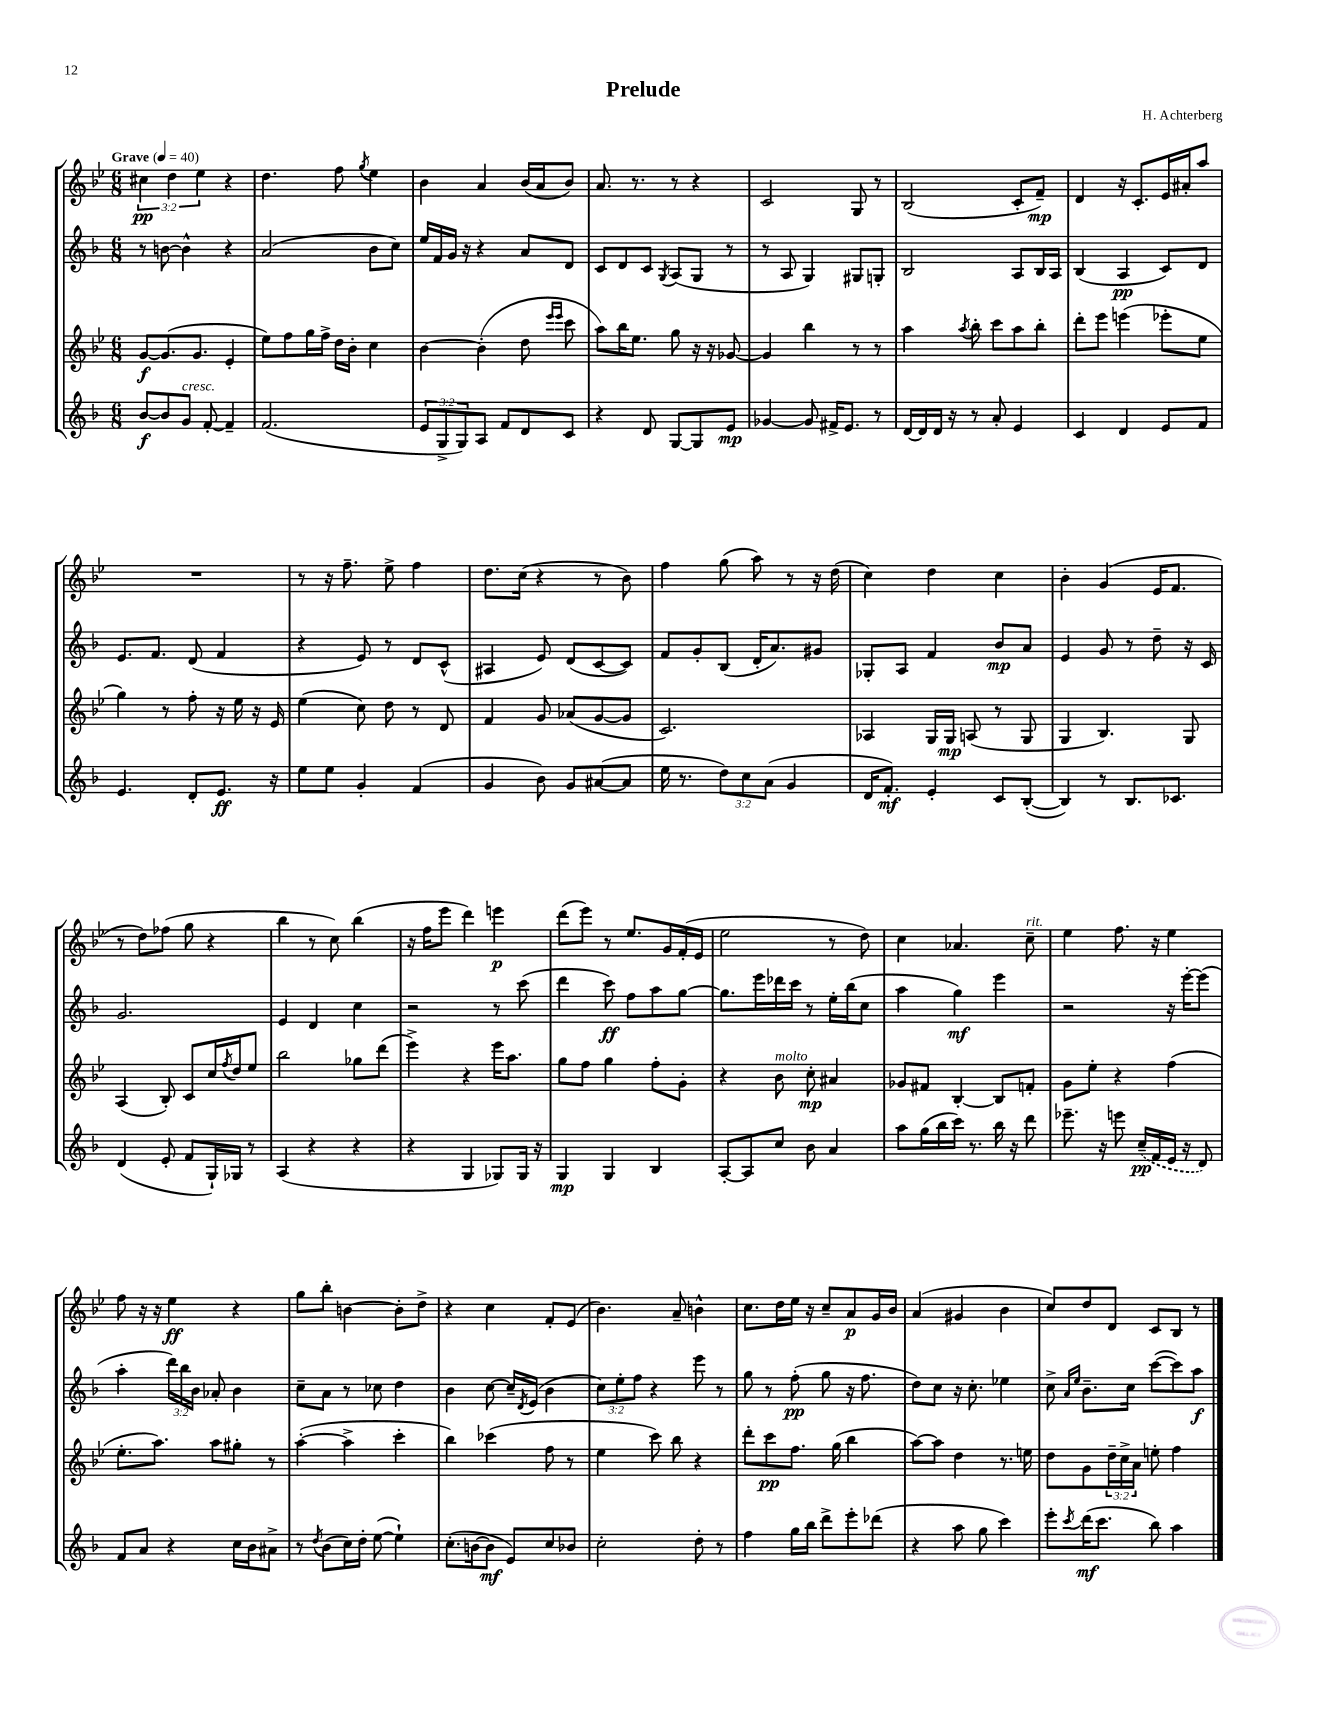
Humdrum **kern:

**kern	**dynam	**kern	**dynam	**kern	**dynam	**kern	**dynam
*part4	*part4	*part3	*part3	*part2	*part2	*part1	*part1
*staff4	*staff4	*staff3	*staff3	*staff2	*staff2	*staff1	*staff1
*clefG2	*	*clefG2	*	*clefG2	*	*clefG2	*
*k[b-]	*	*k[b-e-]	*	*k[b-]	*	*k[b-e-]	*
*M6/8	*	*M6/8	*	*M6/8	*	*M6/8	*
*MM40	*	*MM40	*	*MM40	*	*MM40	*
=1	=1	=1	=1	=1	=1	=1	=1
!	!	!	!	!	!	!LO:TX:a:B:t=Grave	!
[8b-/L	f	[8g/L	f	8r	.	6cc#X\	pp
8b-/]	.	(8.g/]	.	[8bn\	.	.	.
.	.	.	.	.	.	6dd\	.
!LO:TX:a:i:t=cresc.	!	!	!	!	!	!	!
8g/J	.	.	.	4b^^\]	.	.	.
.	.	8.g/J	.	.	.	.	.
.	.	.	.	.	.	6ee-\	.
[8f'/	.	.	.	.	.	.	.
4f~/]	.	4e-'/	.	4r	.	4r	.
=2	=2	=2	=2	=2	=2	=2	=2
(2.f/	.	8ee-\L)	.	(2a/	.	4.dd\	.
.	.	8ff\	.	.	.	.	.
.	.	16gg\L	.	.	.	.	.
.	.	16ff^\JJ	.	.	.	.	.
.	.	16dd\LL	.	.	.	8ff\	.
.	.	16b-'\JJ	.	.	.	.	.
.	.	.	.	.	.	8qgg/	.
.	.	4cc\	.	8b-\L	.	4ee-\	.
.	.	.	.	8cc\J)	.	.	.
=3	=3	=3	=3	=3	=3	=3	=3
12e/L	.	[4b-\	.	16ee/LL	.	4b-\	.
.	.	.	.	16f/	.	.	.
12G^/	.	.	.	.	.	.	.
.	.	.	.	16g/JJ	.	.	.
12G/)	.	.	.	.	.	.	.
.	.	.	.	16r	.	.	.
8A/J	.	(4b-'\]	.	4r	.	4a/	.
8f/L	.	.	.	.	.	.	.
8d/	.	8dd\	.	8a/L	.	(16b-/LL	.
.	.	.	.	.	.	16a/J	.
.	.	16qqeee-/LL	.	.	.	.	.
.	.	16qqeee-/JJ	.	.	.	.	.
8c/J	.	8ccc\	.	8d/J	.	8b-/J)	.
=4	=4	=4	=4	=4	=4	=4	=4
4r	.	8aa\L)	.	8c/L	.	8.a/	.
.	.	16bb-\K	.	8d/	.	.	.
.	.	8.ee-\J	.	.	.	8.r	.
8d/	.	.	.	8c/J	.	.	.
.	.	.	.	8qG/	.	.	.
[8G/L	.	8gg\	.	(8A/L	.	8r	.
8G/]	.	16r	.	8G/J	.	4r	.
.	.	16r	.	.	.	.	.
8e/J	mp	[8g-X/	.	8r	.	.	.
=5	=5	=5	=5	=5	=5	=5	=5
[4g-X/	.	4g-/]	.	8r	.	2c/	.
.	.	.	.	8A/	.	.	.
8g-/]	.	4bb-\	.	4G/)	.	.	.
16f#X^/KL	.	.	.	.	.	.	.
8.e/J	.	.	.	.	.	.	.
.	.	8r	.	8G#X/L	.	8G/	.
8r	.	8r	.	8Gn'/J	.	8r	.
=6	=6	=6	=6	=6	=6	=6	=6
[16d/LL	.	4aa\	.	2B-/	.	(2B-/	.
16d/]	.	.	.	.	.	.	.
16d/JJ	.	.	.	.	.	.	.
16r	.	.	.	.	.	.	.
.	.	8qaa/	.	.	.	.	.
8r	.	8bb-'\	.	.	.	.	.
8a'/	.	8ccc\L	.	.	.	.	.
4e/	.	8aa\	.	8A/L	.	8c'/L	.
.	.	8bb-'\J	.	16B-/L	.	8f~/J)	mp
.	.	.	.	16A/JJ	.	.	.
=7	=7	=7	=7	=7	=7	=7	=7
4c/	.	8ddd'\L	.	(4B-/	.	4d/	.
.	.	8eee-\J	.	.	.	.	.
4d/	.	(4eeen\	.	4A/	pp	16r	.
.	.	.	.	.	.	8.c'/L	.
8e/L	.	8eee-X'\L	.	8c/L)	.	16e-/L	.
.	.	.	.	.	.	16a#X'/J	.
8f/J	.	8ee-\J	.	8d/J	.	8aa/J	.
!!LO:LB:g=z
=8	=8	=8	=8	=8	=8	=8	=8
4.e/	.	4gg\)	.	8.e/L	.	2.r	.
.	.	.	.	8.f/J	.	.	.
.	.	8r	.	.	.	.	.
8d'/L	.	8ff'\	.	(8d/	.	.	.
8.e/J	ff	16r	.	4f/	.	.	.
.	.	16ee-\	.	.	.	.	.
.	.	16r	.	.	.	.	.
16r	.	16e-/	.	.	.	.	.
=9	=9	=9	=9	=9	=9	=9	=9
8ee\L	.	(4ee-\	.	4r	.	8r	.
8ee\J	.	.	.	.	.	16r	.
.	.	.	.	.	.	8.ff~\	.
4g'/	.	8cc\)	.	8e/)	.	.	.
.	.	8dd\	.	8r	.	8ee-^\	.
(4f/	.	8r	.	8d/L	.	4ff\	.
.	.	8d/	.	(8c^^/J	.	.	.
=10	=10	=10	=10	=10	=10	=10	=10
4g/	.	4f/	.	4A#X/	.	8.dd\L	.
.	.	.	.	.	.	(16cc\Jk	.
8b-\)	.	8g/	.	8e/)	.	4r	.
8g/L	.	(8a-X/L	.	(8d/L	.	.	.
([8a#X/	.	[8g/	.	[8c/	.	8r	.
8a#/J]	.	8g/J]	.	8c/J])	.	8b-\)	.
=11	=11	=11	=11	=11	=11	=11	=11
16ee\	.	2.c/)	.	8f/L	.	4ff\	.
8.r	.	.	.	.	.	.	.
.	.	.	.	8g'/	.	.	.
12dd\L)	.	.	.	(8B-/J	.	(8gg\	.
12cc\	.	.	.	.	.	.	.
.	.	.	.	16d'/KL	.	8aa\)	.
(12a\J	.	.	.	.	.	.	.
.	.	.	.	8.a/)	.	.	.
4g/	.	.	.	.	.	8r	.
.	.	.	.	8g#X/J	.	16r	.
.	.	.	.	.	.	(16dd\	.
=12	=12	=12	=12	=12	=12	=12	=12
16d/KL	.	4A-X/	.	8G-X'/L	.	4cc\)	.
8.f'/J)	mf	.	.	.	.	.	.
.	.	.	.	8A/J	.	.	.
4e'/	.	16G/LL	.	4f/	.	4dd\	.
.	.	16G/JJ	mp	.	.	.	.
.	.	(8An/	.	.	.	.	.
8c/L	.	8r	.	8b-/L	mp	4cc\	.
([8B-'/J	.	8G/	.	8a/J	.	.	.
=13	=13	=13	=13	=13	=13	=13	=13
4B-/])	.	4G/	.	4e/	.	4b-'\	.
8r	.	4.B-/)	.	8g/	.	(4g/	.
8.B-/L	.	.	.	8r	.	.	.
.	.	.	.	8dd~\	.	16e-/KL	.
8.c-X/J	.	.	.	.	.	8.f/J	.
.	.	8G/	.	16r	.	.	.
.	.	.	.	16c/	.	.	.
!!LO:LB:g=z
=14	=14	=14	=14	=14	=14	=14	=14
(4d/	.	(4A/	.	2.g/	.	8r	.
.	.	.	.	.	.	8dd\L)	.
8e'/	.	8B-'/)	.	.	.	(8ff-X\J	.
8f/L	.	8c/L	.	.	.	8gg\	.
16G`/L)	.	16cc/L	.	.	.	4r	.
.	.	8qff/	.	.	.	.	.
16G-X/JJ	.	16dd/J	.	.	.	.	.
8r	.	8ee-/J	.	.	.	.	.
=15	=15	=15	=15	=15	=15	=15	=15
(4A/	.	2bb-\	.	4e/	.	4bb-\	.
4r	.	.	.	4d/	.	8r	.
.	.	.	.	.	.	8cc\)	.
4r	.	8gg-X\L	.	4cc\	.	(4bb-\	.
.	.	(8ddd\J	.	.	.	.	.
=16	=16	=16	=16	=16	=16	=16	=16
4r	.	4eee-^\)	.	2r	.	16r	.
.	.	.	.	.	.	16ff\KL	.
.	.	.	.	.	.	8eee-\J	.
4G/	.	4r	.	.	.	4ddd\)	.
8G-X/L)	.	16eee-\KL	.	8r	.	4eeen\	p
.	.	8.aa\J	.	.	.	.	.
16G-/Jk	.	.	.	(8ccc\	.	.	.
16r	.	.	.	.	.	.	.
=17	=17	=17	=17	=17	=17	=17	=17
4G/	mp	8gg\L	.	4ddd\	.	(8ddd\L	.
.	.	8ff\J	.	.	.	8eee-\J)	.
4G/	.	4gg\	.	8ccc\)	ff	8r	.
.	.	.	.	8ff\L	.	8.ee-/L	.
4B-/	.	8ff'\L	.	8aa\	.	.	.
.	.	.	.	.	.	16g/L	.
.	.	8g'\J	.	[8gg\J	.	(16f'/	.
.	.	.	.	.	.	16e-/JJ	.
=18	=18	=18	=18	=18	=18	=18	=18
[8A'/L	.	4r	.	8.gg\L]	.	2ee-\	.
8A/]	.	.	.	.	.	.	.
.	.	.	.	16eee\L	.	.	.
!	!	!LO:TX:a:i:t=molto	!	!	!	!	!
8cc/J	.	8b-\	.	16ddd-X\	.	.	.
.	.	.	.	16ccc\JJ	.	.	.
8b-\	.	8cc'\	mp	8r	.	.	.
4a/	.	4a#X/	.	16ee'\LL	.	8r	.
.	.	.	.	(16bb-\J	.	.	.
.	.	.	.	8cc\J	.	8dd\)	.
=19	=19	=19	=19	=19	=19	=19	=19
8aa\L	.	8g-X/L	.	4aa\	.	4cc\	.
(16gg\L	.	8f#X/J	.	.	.	.	.
16bb-\	.	.	.	.	.	.	.
16ccc\JJ)	.	[4B-'/	.	4gg\)	mf	4.a-X/	.
8.r	.	.	.	.	.	.	.
16bb-\	.	8B-/L]	.	4eee\	.	.	.
16r	.	.	.	.	.	.	.
!	!	!	!	!	!	!LO:TX:a:i:t=rit.	!
8ddd\	.	8fn'/J	.	.	.	8cc~\	.
=20	=20	=20	=20	=20	=20	=20	=20
8.eee-X~\	.	8g\L	.	2r	.	4ee-\	.
.	.	8ee-'\J	.	.	.	.	.
16r	.	.	.	.	.	.	.
8eeen\	.	4r	.	.	.	8.ff\	.
(16cc~/LL	pp	.	.	.	.	.	.
16f/	.	.	.	.	.	16r	.
16e/JJ	.	(4ff\	.	16r	.	4ee-\	.
16r	.	.	.	[16eee'\KL	.	.	.
8d/)	.	.	.	(8eee\J]	.	.	.
!!LO:LB:g=z
=21	=21	=21	=21	=21	=21	=21	=21
8f/L	.	8.ee-'\L	.	4aa'\	.	8ff\	.
8a/J	.	.	.	.	.	16r	.
.	.	8.aa\J)	.	.	.	16r	.
4r	.	.	.	24ddd\LL)	.	4ee-\	ff
.	.	.	.	24bb-\	.	.	.
.	.	.	.	24b-\JJ	.	.	.
.	.	8aa\L	.	8a-X'/	.	.	.
16cc\LL	.	8gg#X'\J	.	4b-\	.	4r	.
16b-\J	.	.	.	.	.	.	.
8a#X^\J	.	8r	.	.	.	.	.
=22	=22	=22	=22	=22	=22	=22	=22
8r	.	([4aa'\	.	8cc~\L	.	8gg\L	.
8qdd/	.	.	.	.	.	.	.
(8b-\L	.	.	.	8a\J	.	8bb-'\J	.
16cc\L)	.	4aa^\]	.	8r	.	[4bn\	.
16dd'\JJ	.	.	.	.	.	.	.
([8ee\	.	.	.	8cc-X\	.	.	.
4ee`\])	.	4ccc'\	.	4dd\	.	8b'\L]	.
.	.	.	.	.	.	8dd^\J	.
=23	=23	=23	=23	=23	=23	=23	=23
(8.cc'\L	.	4bb-\)	.	4b-\	.	4r	.
[16bn\k	.	.	.	.	.	.	.
8b\J]	mf	(4ccc-X\	.	[8cc\	.	4cc\	.
8e/L)	.	.	.	16cc~/LL]	.	.	.
.	.	.	.	8qd/	.	.	.
.	.	.	.	(16e/JJ	.	.	.
8cc/	.	8ff\	.	4b-\	.	8f'/L	.
8b-X/J	.	8r	.	.	.	(8e-/J	.
=24	=24	=24	=24	=24	=24	=24	=24
2cc'\	.	4ee-\	.	12cc\L)	.	4.b-\)	.
.	.	.	.	12ee'\	.	.	.
.	.	.	.	12ff\J	.	.	.
.	.	8ccc\)	.	4r	.	.	.
.	.	8bb-\	.	.	.	8a~/	.
8dd'\	.	4r	.	8eee\	.	4bn^^\	.
8r	.	.	.	8r	.	.	.
=25	=25	=25	=25	=25	=25	=25	=25
4ff\	.	8ddd'\L	.	8gg\	.	8.cc\L	.
.	.	8ccc\	pp	8r	.	.	.
.	.	.	.	.	.	16dd\L	.
16gg\LL	.	8.ff\J	.	(8ff'\	pp	16ee-\JJ	.
16bb-\JJ	.	.	.	.	.	16r	.
8ddd^\L	.	.	.	8gg\	.	8cc~/L	.
.	.	(16gg\	.	.	.	.	.
8eee'\	.	4bb-\	.	16r	.	8a/	p
.	.	.	.	8.ff\	.	.	.
(8ddd-X\J	.	.	.	.	.	16g/L	.
.	.	.	.	.	.	16b-/JJ	.
=26	=26	=26	=26	=26	=26	=26	=26
4r	.	[8aa\L)	.	8dd\L)	.	(4a/	.
.	.	8aa\J]	.	8cc\J	.	.	.
8aa\	.	4dd\	.	16r	.	4g#X/	.
.	.	.	.	8.cc'\	.	.	.
8gg\	.	.	.	.	.	.	.
4ccc\)	.	8.r	.	4ee-X\	.	4b-\	.
.	.	16een\	.	.	.	.	.
=27	=27	=27	=27	=27	=27	=27	=27
8eee'\L	.	8dd\L	.	8cc^\	.	8cc/L)	.
.	.	.	.	16qqa/LL	.	.	.
8qccc/	.	.	.	16qqee/JJ	.	.	.
(16ddd\K	mf	8g\	.	8.b-~\L	.	8dd/	.
8.ccc\J	.	.	.	.	.	.	.
.	.	24dd~\L	.	.	.	8d/J	.
.	.	24cc^\	.	.	.	.	.
.	.	.	.	16cc\Jk	.	.	.
.	.	24a\JJ	.	.	.	.	.
8bb-\)	.	8een'\	.	([8ccc\L	.	8c/L	.
4aa\	.	4ff\	.	8ccc\])	.	8B-/J	.
.	.	.	.	8aa\J	f	8r	.
==	==	==	==	==	==	==	==
*-	*-	*-	*-	*-	*-	*-	*-
